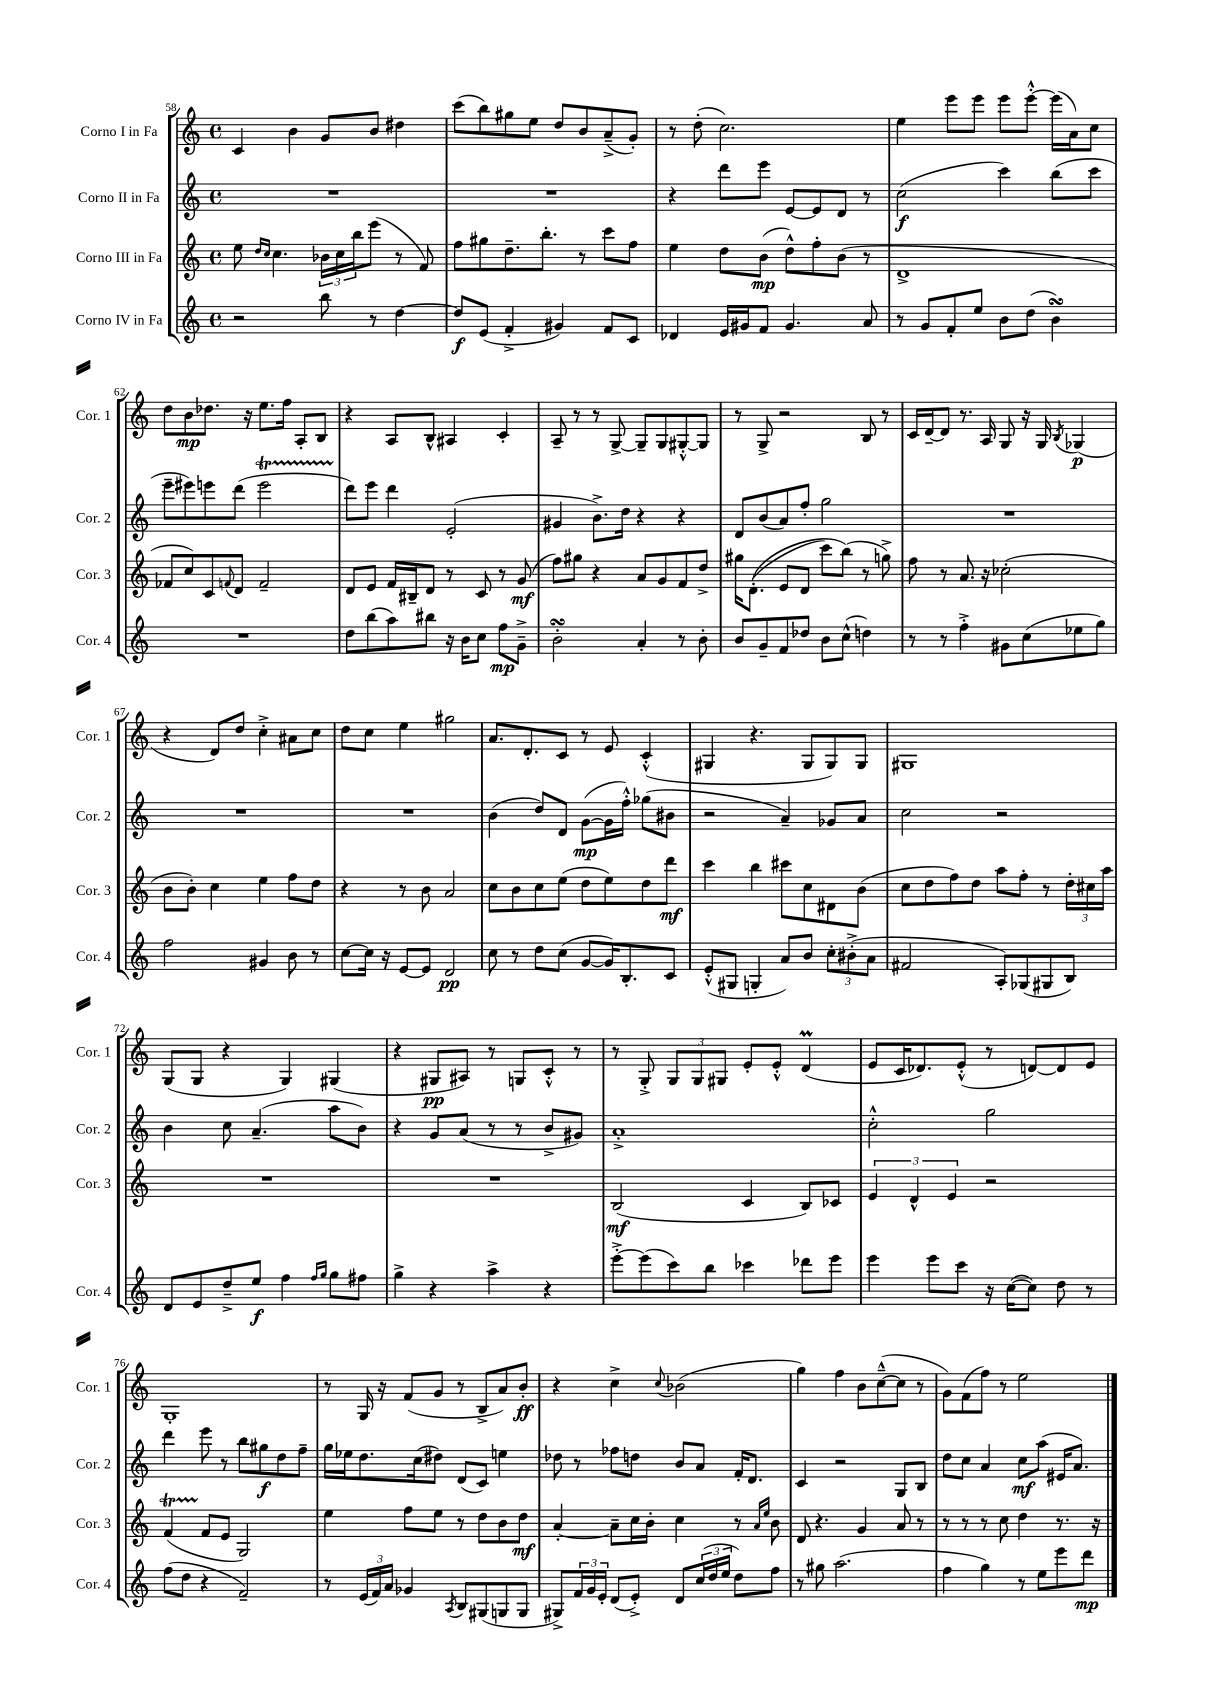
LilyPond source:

<<
\new StaffGroup <<
\new Staff = "s0" \with { instrumentName = "Corno I in Fa" shortInstrumentName = "Cor. 1" } {
    \clef treble \key c \major \defaultTimeSignature \time 4/4
    c'4 b'4 g'8 b'8 dis''4 |
    c'''8( b''8) gis''8 e''8 d''8 b'8 a'8--->( g'8-.) |
    r8 d''8-.( c''2.) |
    e''4 e'''8 e'''8 e'''8 e'''8~-.-^ e'''16( a'16) c''8 |
    d''8 b'8\mp des''8. r16 e''8. f''16 a8-. b8 |
    r4 a8 b8-^ ais4 c'4-. |
    a8-- r8 r8 g8~-> g8-- g8 gis8~-.-^ gis8 |
    r8 g8-> r2 b8 r8 |
    c'16 d'16~-- d'8 r8. a16 g8 r16 g16 \acciaccatura { b8 } ges4\p( |
    r4 d'8) d''8 c''4-.-> ais'8 c''8 |
    d''8 c''8 e''4 gis''2 |
    a'8. d'8.-. c'8 r8 e'8 c'4-.-^( |
    gis4 r4. gis8 gis8) gis8 |
    gis1 |
    g8( g8 r4 g4) gis4( |
    r4 gis8\pp ais8) r8 g8 c'8-.-^ r8 |
    r8 g8-.-> \tuplet 3/2 { g8 g8 gis8 } e'8-. e'8-.-^ d'4\prall( |
    e'8 c'16 des'8.) e'8-.-^( r8 d'8~) d'8 e'8 |
    g1-. |
    r8 g16 r16 f'8( g'8 r8 b8-> a'8) b'8-.\ff |
    r4 c''4-> \appoggiatura { c''8 } bes'2( |
    g''4) f''4 b'8 c''8~---^( c''8 r8 |
    g'8) f'8( f''8) r8 e''2 \bar "|." |
}
\new Staff = "s1" \with { instrumentName = "Corno II in Fa" shortInstrumentName = "Cor. 2" } {
    \clef treble \key c \major \defaultTimeSignature \time 4/4
    R1 |
    R1 |
    r4 d'''8 e'''8 e'8~ e'8 d'8 r8 |
    c''2\f( c'''4) b''8( c'''8 |
    e'''8-- eis'''8) e'''8 d'''8( e'''2\startTrillSpan |
    d'''8\stopTrillSpan) e'''8 d'''4 e'2-.( |
    gis'4 b'8.->) d''16 r4 r4 |
    d'8 b'8( a'8) f''8-. g''2 |
    R1 |
    R1 |
    R1 |
    b'4( d''8) d'8 g'8~\mp( g'16 f''16-.-^) ges''8( bis'8 |
    r2 a'4--) ges'8 a'8 |
    c''2 r2 |
    b'4 c''8 a'4.--( a''8 b'8) |
    r4 g'8 a'8( r8 r8 b'8-> gis'8) |
    a'1-.-> |
    c''2-.-^ g''2 |
    d'''4 e'''8 r8 b''8 gis''8\f d''8 f''8-- |
    g''16 ees''16 d''8. c''16( dis''8) d'8( c'8) e''4 |
    des''8 r8 fes''8 d''8 b'8 a'8 f'16-. d'8. |
    c'4 r2 g8 b8 |
    d''8 c''8 a'4 c''8\mf a''8( eis'16 a'8.) \bar "|." |
}
\new Staff = "s2" \with { instrumentName = "Corno III in Fa" shortInstrumentName = "Cor. 3" } {
    \clef treble \key c \major \defaultTimeSignature \time 4/4
    e''8 \grace { d''16 c''16 } c''4. \tuplet 3/2 { bes'16 c''16 b''16 } e'''8( r8 f'8) |
    f''8 gis''8 d''8.-- b''8.-. r8 c'''8 f''8 |
    e''4 d''8 b'8\mp( d''8-^) f''8-. b'8( r8 |
    d'1-> |
    fes'8 c''8) c'8 \appoggiatura { f'8 } d'8 f'2-- |
    d'8 e'8 f'16 bis16-- d'8 r8 c'8 r8 g'8\mf( |
    f''8) gis''8 r4 a'8 g'8 f'8 d''8-> |
    gis''16 d'8.-.(\( e'8 d'8 c'''8) b''8(\) r8 g''8->) |
    f''8 r8 a'8. r16 ces''2-.( |
    b'8 b'8-.) c''4 e''4 f''8 d''8 |
    r4 r8 b'8 a'2 |
    c''8 b'8 c''8 e''8( d''8 e''8) d''8 d'''8\mf |
    c'''4 b''4 cis'''8 c''8 dis'8 b'8( |
    c''8 d''8 f''8) d''8 a''8 f''8-. r8 \tuplet 3/2 { d''16-. cis''16 a''16 } |
    R1 |
    R1 |
    b2\mf( c'4 b8) ces'8 |
    \tuplet 3/2 { e'4 d'4-^ e'4 } r2 |
    f'4\startTrillSpan( f'8\stopTrillSpan e'8 g2) |
    e''4 f''8 e''8 r8 d''8 b'8 d''8\mf |
    a'4~-. a'8-- c''16 b'16-. c''4 r8 \grace { a'16 e''16 } b'8 |
    d'8 r4. g'4 a'8 r8 |
    r8 r8 r8 c''8 d''4 r8. r16 \bar "|." |
}
\new Staff = "s3" \with { instrumentName = "Corno IV in Fa" shortInstrumentName = "Cor. 4" } {
    \clef treble \key c \major \defaultTimeSignature \time 4/4
    r2 b''8 r8 d''4~ |
    d''8\f e'8( f'4-.-> gis'4) f'8 c'8 |
    des'4 e'16 gis'16 f'8 gis'4. a'8 |
    r8 g'8 f'8-. e''8 b'8 d''8( b'4\turn) |
    R1 |
    d''8 b''8( a''8) bis''8 r16 b'16 c''8 f''8\mp g'8---> |
    b'2-.\turn a'4-. r8 b'8-. |
    b'8 g'8-- f'8 des''8 b'8 c''8-^( d''4) |
    r8 r8 f''4-.-> gis'8 c''8( ees''8 g''8) |
    f''2 gis'4 b'8 r8 |
    c''8~ c''16 r16 e'8~ e'8 d'2\pp |
    c''8 r8 d''8 c''8( g'8~ g'16) b8.-. c'8 |
    e'8-.-^( gis8 g4-. a'8) b'8 \tuplet 3/2 { c''8-. bis'8-.->( a'8 } |
    fis'2 a8-.) ges8( gis8 b8) |
    d'8 e'8 d''8---> e''8\f f''4 \grace { f''16 g''16 } g''8 fis''8 |
    g''4-> r4 a''4-> r4 |
    e'''8~-.-> e'''8( c'''8) b''8 ces'''4 des'''8 e'''8 |
    e'''4 e'''8 c'''8 r16 c''16~( c''8) d''8 r8 |
    f''8( d''8 r4 f'2--) |
    r8 \tuplet 3/2 { e'16( f'16) a'16 } ges'4 \acciaccatura { a8 } b8 gis8( g8 g8 |
    gis8->) \tuplet 3/2 { f'16 g'16 e'16-. } d'8( e'8-.->) d'8 \tuplet 3/2 { c''16( d''16 e''16 } d''8) f''8 |
    r8 gis''8 a''2.( |
    f''4 g''4) r8 e''8 e'''8 d'''8\mp \bar "|." |
}
>>
>>
\layout { \context { \Score currentBarNumber = #58 } }
